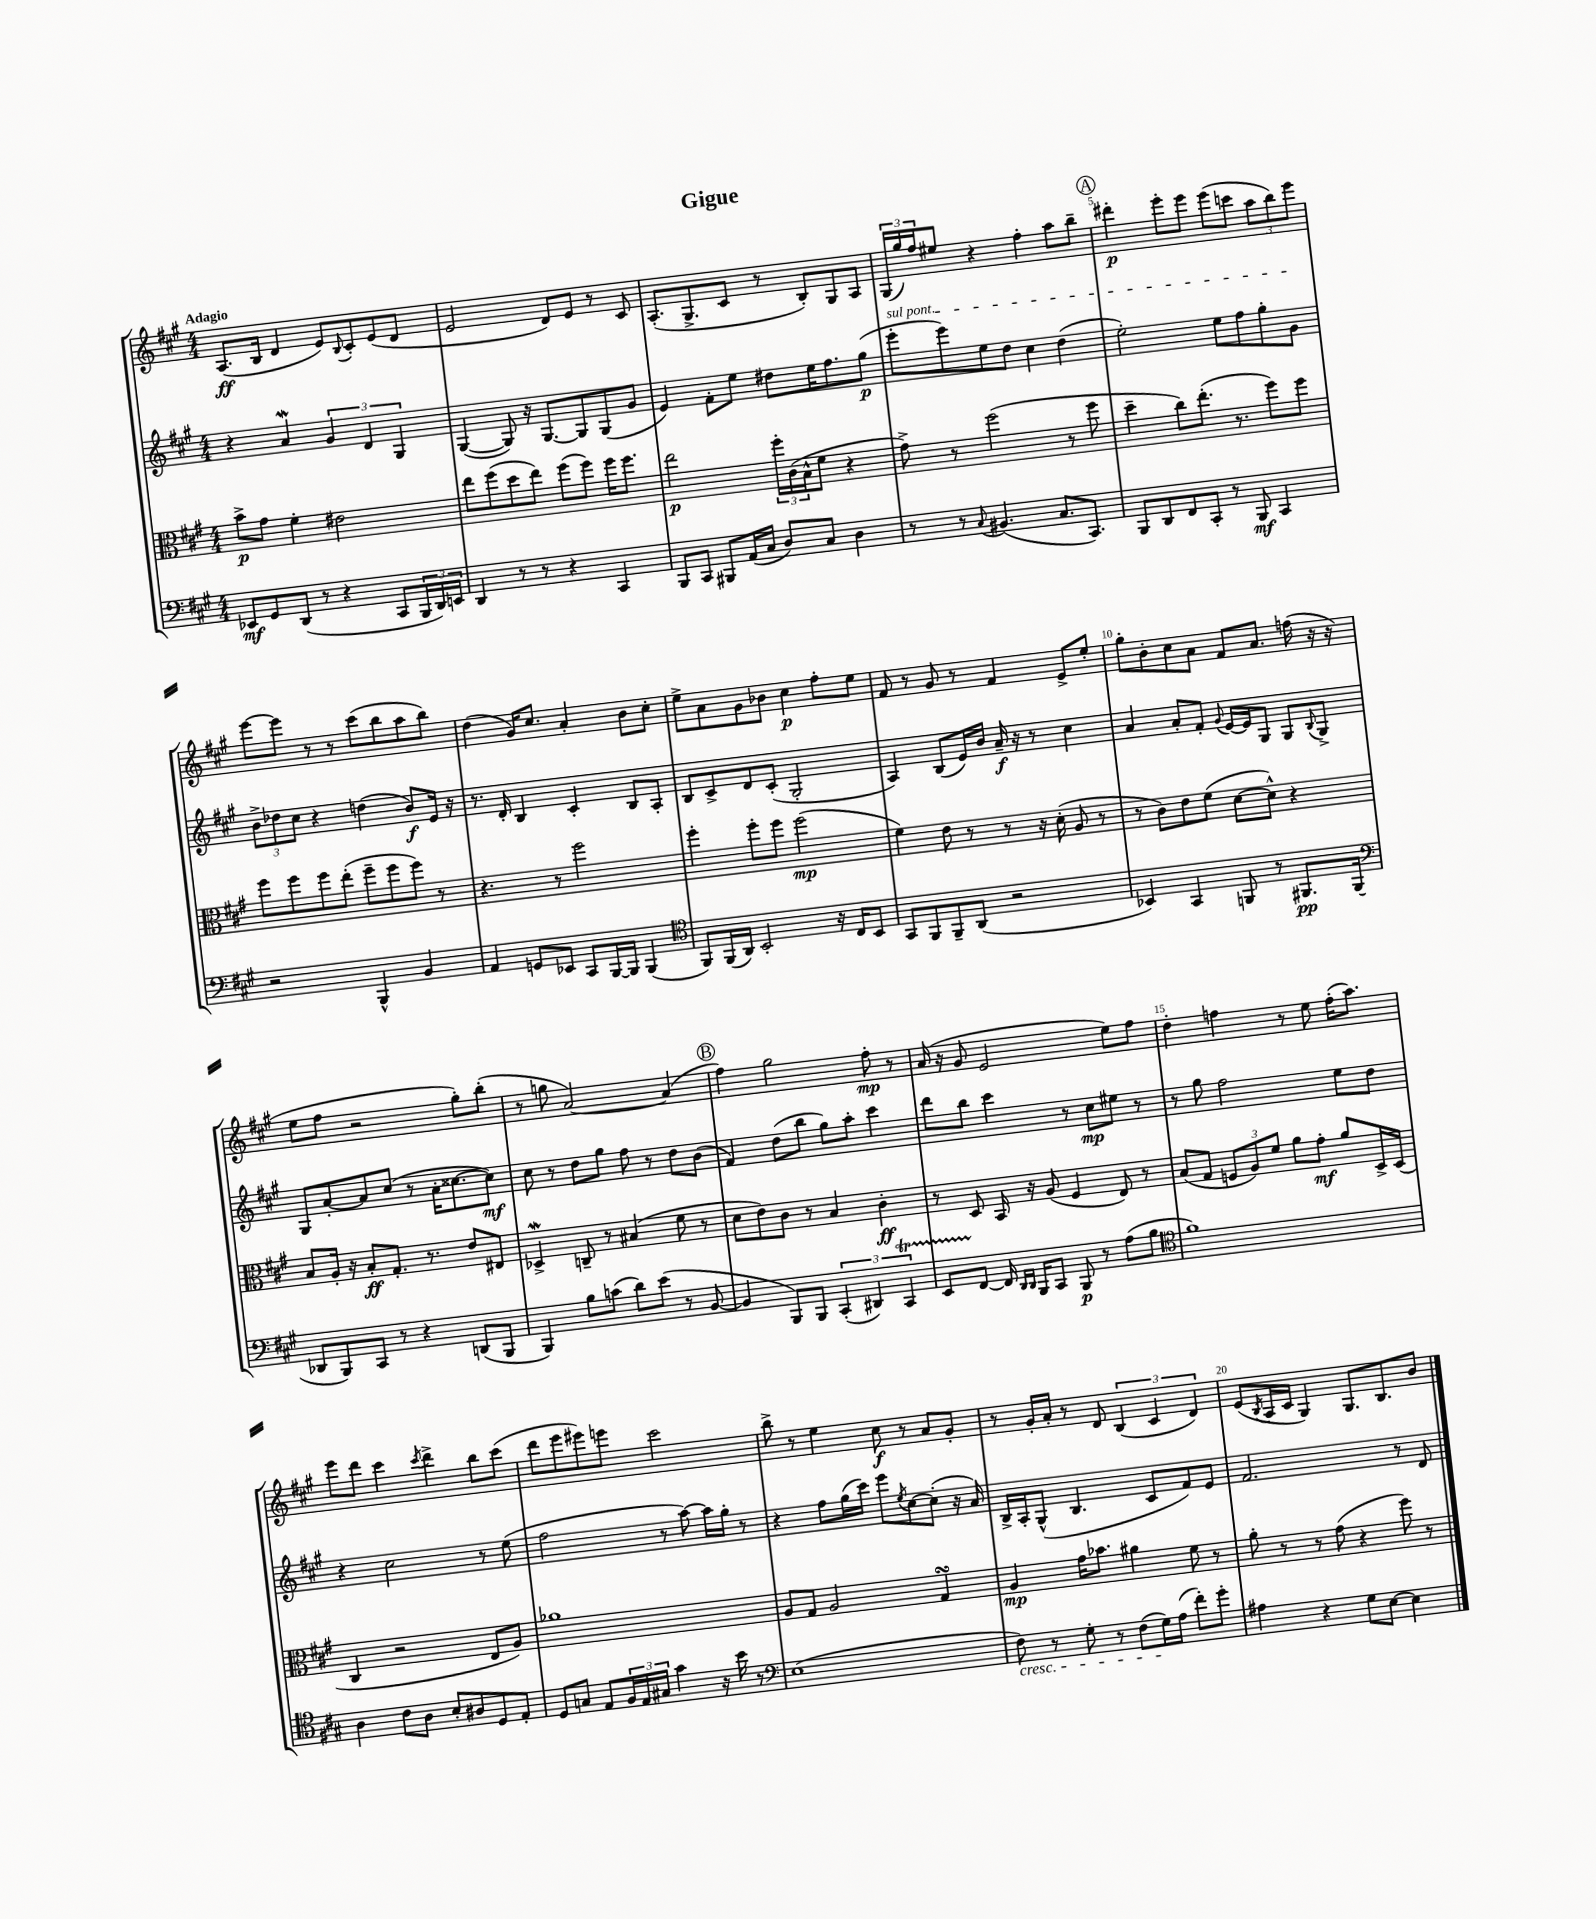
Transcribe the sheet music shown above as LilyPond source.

\header { title = "Gigue" }
<<
\new StaffGroup <<
\new Staff = "s0" {
    \clef treble \key a \major \numericTimeSignature \time 4/4 \tempo "Adagio"
    a8.\ff( b16 d'4 e'8) \appoggiatura { b8 } cis'8-. e'8( d'8 |
    e'2 d'8) e'8 r8 cis'8 |
    a8.-.( gis8.-> cis'8 r8 b8-.) gis8 a8 |
    \tuplet 3/2 { gis16( gis''16) fis''16 } eis''8 r4 fis''4-. a''8 b''8-- |
    \mark \markup { \circle "A" } dis'''4-.\p e'''8-. e'''8 e'''8( c'''8 \tuplet 3/2 { a''8 b''8) e'''8 } |
    e'''8~ e'''8 r8 r8 cis'''8( b''8 a''8 b''8) |
    d''4( gis'16) cis''8. a'4-. b'8 cis''8-. |
    e''8-> a'8 gis'8 bes'8 cis''4\p fis''8-. e''8 |
    fis'8 r8 gis'8 r8 fis'4 e'8-> e''8-. |
    gis''8-. b'8-. cis''8 a'8 fis'8 a'8. f''16( r16 r16 |
    e''8 fis''8 r2 gis''8-.) b''8-.( |
    r8 g''8 a'2~) a'4( |
    \mark \markup { \circle "B" } fis''4) gis''2 fis''8-.\mp r8 |
    a'16( r16 gis'8 e'2 e''8) fis''8 |
    d''4-. f''4 r8 e''8 f''16-.( a''8.) |
    e'''8 d'''8 cis'''4 \acciaccatura { cis'''8 } d'''4-> b''8 cis'''8( |
    d'''8 e'''8 eis'''8) e'''8 cis'''2 |
    b''8-> r8 e''4 cis''8\f r8 a'8 gis'8-. |
    r8 gis'16-. a'16-. r8 d'8 \tuplet 3/2 { b4( cis'4 d'4) } |
    e'8( \acciaccatura { b8 } a16 cis'16 gis4) gis8. b8. b'8 \bar "|." |
}
\new Staff = "s1" {
    \clef treble \key a \major \numericTimeSignature \time 4/4
    r4 a'4\mordent \tuplet 3/2 { gis'4 d'4 gis4 } |
    gis4~( gis8) r16 gis8.~ gis8 gis8( gis'8 |
    e'4) fis'8-. e''8 dis''8 e''16 fis''8. gis''8\p( |
    \once \override TextSpanner.bound-details.left.text = \markup { \italic "sul pont." } e'''8-.\startTextSpan e'''8) e''8 d''8 cis''4 d''4( |
    \mark \markup { \circle "A" } e''2-.) e''8 fis''8 gis''8-. gis'8\stopTextSpan |
    \tuplet 3/2 { b'8-> des''8 cis''8 } r4 d''4( b'8\f) e'16 r16 |
    r8. d'16-. b4 cis'4-. b8 a8-. |
    b8 cis'8-> d'8 cis'8-.( gis2-. |
    a4) b8( e'16) b'16 a'16--\f r16 r8 cis''4 |
    a'4 a'8-. fis'8-. \appoggiatura { gis'8 } e'16~ e'16 gis8 gis8 \appoggiatura { b8 } gis8-> |
    gis8 a'8~-. a'8 cis''8( r8 a'16-. cisis''8.~ cisis''8\mf) |
    cis''8 r8 d''8 gis''8 fis''8 r8 d''8 b'8( |
    \mark \markup { \circle "B" } fis'4) d''8( b''8 gis''8) a''8-. cis'''4 |
    d'''8 b''8 cis'''4 r8 cis''8\mp eis''8 r8 |
    r8 gis''8 fis''2 e''8 d''8 |
    r4 cis''2 r8 e''8( |
    fis''2 r8 a''8~) a''16 gis''16-. r8 |
    r4 fis''8 gis''16( cis'''16) e'''8 \acciaccatura { e''8 } cis''8~ cis''8-.( r16 a'16) |
    b16-> a16-. gis8-^( b4. cis'8 fis'8) e'8 |
    fis'2. r8 d'8 \bar "|." |
}
\new Staff = "s2" {
    \clef alto \key a \major \numericTimeSignature \time 4/4
    b'8->\p gis'8 fis'4-. eis'2 |
    e''8 fis''8( d''8 e''8) fis''8( fis''8) fis''16 fis''8. |
    e''2\p \tuplet 3/2 { fis''16-. cis'16( b16-^ } fis'8 r4 |
    gis'8->) r8 fis''2( r8 fis''8 |
    \mark \markup { \circle "A" } d''4-- cis''8) e''8.-.( r8. fis''8) fis''8 |
    fis''8 fis''8 fis''8 e''8-.( fis''8-- fis''8 fis''8) r8 |
    r4. r8 fis''2 |
    fis''4-. fis''8-. fis''8 fis''2\mp( |
    fis'4) e'8 r8 r8 r16 d'16-.( a8 r8 |
    r8 cis'8) e'8 fis'8( d'8~ d'8-^) r4 |
    b8 a16-. r16 b8-.\ff gis8.-. r8. e'8 eis8 |
    des4->\mordent c8-- r8 bis4( fis'8 r8 |
    \mark \markup { \circle "B" } d'8 e'8) cis'8 r8 b4 cis'4-.\ff |
    r8 d8 b,16 r16 a8( fis4 e8) r8 |
    b8( gis8 \tuplet 3/2 { f8 a8) fis'8 } a'8 gis'8-.\mf a'8 d16-> d16( |
    cis4 r2 e8 a8) |
    aes'1 |
    a8 gis8 a2 gis4\turn |
    a4\mp gis'16 bes'8. ais'4 fis'8 r8 |
    a'8-. r8 r8 gis'8( r4 fis''8) r8 \bar "|." |
}
\new Staff = "s3" {
    \clef bass \key a \major \numericTimeSignature \time 4/4
    ees,8\mf gis,8 d,8( r8 r4 cis,8 \tuplet 3/2 { b,,16 d,16) e,16 } |
    d,4 r8 r8 r4 cis,4 |
    b,,8 cis,8 bis,,8 a,16( cis16 d8) cis8 d4 |
    r8 r8 \appoggiatura { cis8 } bis,4.( cis8. cis,8.) |
    \mark \markup { \circle "A" } b,,8 d,8 fis,8 cis,8-. r8 b,,8\mf cis,4 |
    r2 b,,4-^ b,4 |
    a,4 g,8 ees,8 cis,8 b,,16~ b,,16 b,,4( |
    \clef tenor fis,8) fis,16( a,16) b,2-. r16 cis16 b,8 |
    gis,8 fis,8 fis,8-- a,8( r2 |
    bes,4) gis,4 f,8 r8 fis,8.\pp fis,16( |
    \clef bass des,8 b,,8) cis,8 r8 r4 d,8( b,,8 |
    b,,4) b8 c'8( d'8) e'8( r8 b,8~ |
    \mark \markup { \circle "B" } b,4 b,,8) b,,8 \tuplet 3/2 { cis,4-.( dis,4) cis,4\startTrillSpan } |
    e,8 fis,8~\stopTrillSpan fis,16 \grace { d,16 d,16 } b,,16 cis,8 b,,8\p r8 a8( b8 |
    \clef tenor fis'1) |
    a4 cis'8 a8 b8-. ais8 d8 e8-. |
    d8 g8 e8 \tuplet 3/2 { fis16 e16 gis16 } gis'4 r16 b'16 r8 |
    \clef bass e1( |
    fis8\cresc) r8 gis8-. r8 fis8( gis16\!) a16( fis'8-.) gis'8-. |
    ais4 r4 gis8 e8~ e4 \bar "|." |
}
>>
>>
\layout { \context { \Score \override BarNumber.break-visibility = ##(#f #t #t) barNumberVisibility = #(every-nth-bar-number-visible 5) } }
